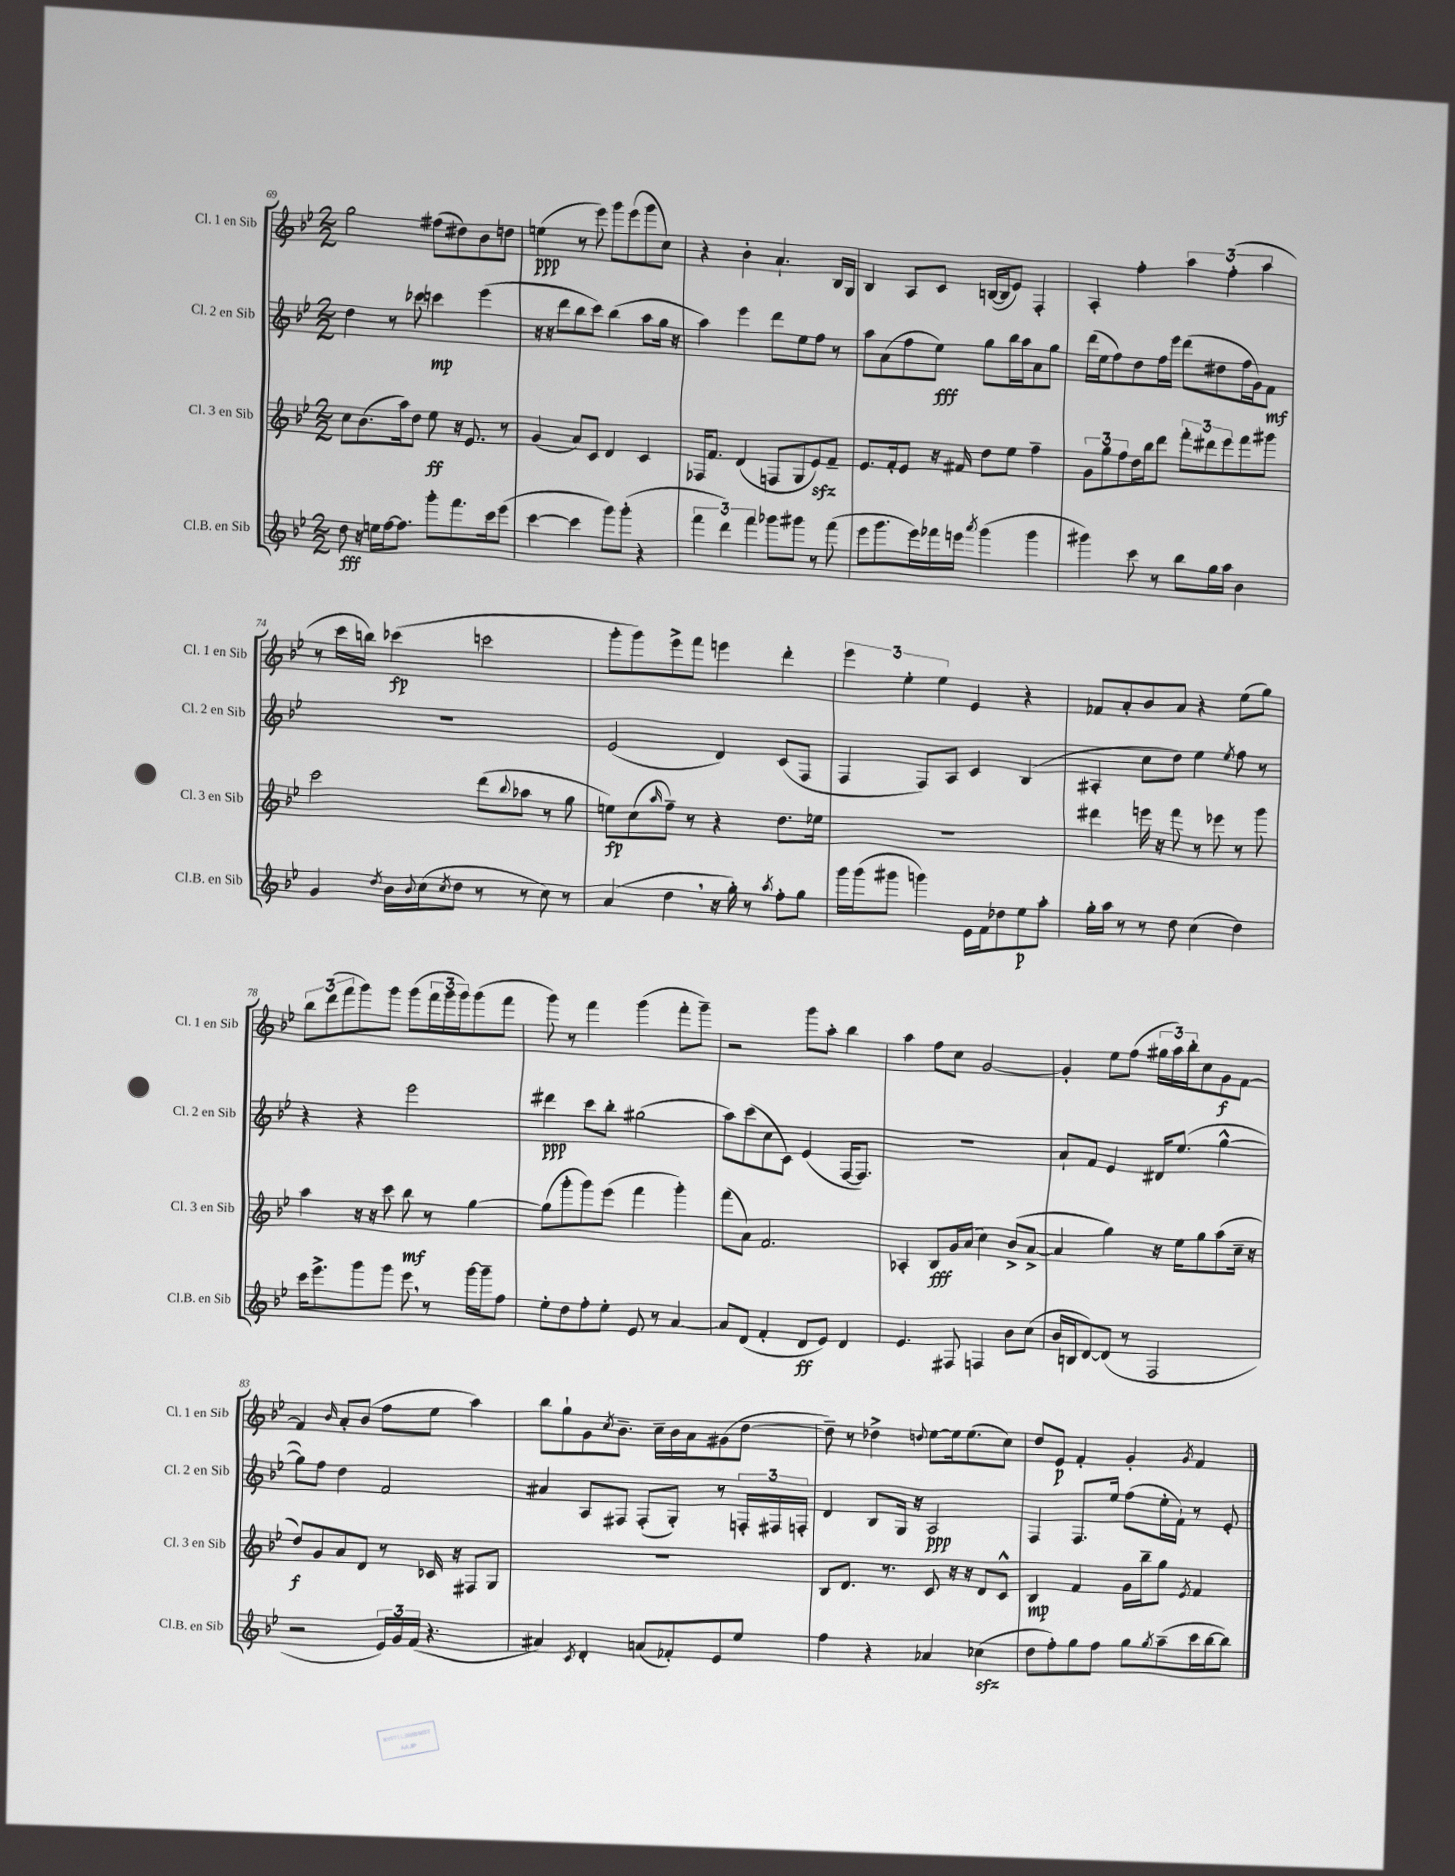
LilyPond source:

<<
\new StaffGroup <<
\new Staff = "s0" \with { instrumentName = "Cl. 1 en Sib" shortInstrumentName = "Cl. 1 en Sib" } {
    \clef treble \key bes \major \numericTimeSignature \time 2/2
    g''2 fis''8( dis''8) bes'8 d''8 |
    e''4\ppp( r8 ees'''8) g'''8 ees'''8( g'''8 c''8) |
    r4 bes'4-. a'4.-! bes16 g16 |
    bes4 a8 c'8 b16~( b16 ees'8) f4-. |
    a4-. f''4-. \tuplet 3/2 { a''4 f''4-.( a''4 } |
    r8 c'''16 b''16) ces'''4\fp( c'''2 |
    g'''8-. g'''8) ees'''8-> f'''8 e'''4 d'''4-. |
    \tuplet 3/2 { ees'''4 ees''4-. ees''4 } ees'4 r4 |
    fes'8 a'8-. bes'8 a'8 r4 ees''8( g''8) |
    \tuplet 3/2 { bes''8 d'''8( f'''8 } g'''8) g'''8 g'''8( \tuplet 3/2 { f'''16 g'''16 g'''16) } g'''8( f'''8 |
    g'''8) r8 f'''4 g'''4( f'''8-. g'''8--) |
    r2 g'''8 a''8-. bes''4 |
    a''4 f''8 c''8 g'2~ |
    g'4-. ees''8 f''8( \tuplet 3/2 { gis''16 a''16) bes''16-. } c''8 g'8\f f'8~ |
    f'4 \grace { bes'16 } a'8-. bes'8( f''8 ees''8 a''4) |
    bes''8 g''8-! g'8 \acciaccatura { c''8 } bes'8.-- c''16-- bes'16 a'16 gis'8( d''8~ |
    d''8--) r8 des''4-> \appoggiatura { d''8 } ees''8~ ees''16 ees''8.( c''8) |
    d''8 ees'8\p f'4-. g'4-. \acciaccatura { g'8 } f'4 \bar "|." |
}
\new Staff = "s1" \with { instrumentName = "Cl. 2 en Sib" shortInstrumentName = "Cl. 2 en Sib" } {
    \clef treble \key bes \major \numericTimeSignature \time 2/2
    d''4 r8 ces'''8 c'''4\mp ees'''4( |
    r16 r16 d'''8 bes''8 c'''8) bes''4( a''8 g''16 r16 |
    a''4) ees'''4 d'''8 ees''8 f''8 r8 |
    a''8 a'8( f''8 ees''8\fff) g''8 bes''16 a''16 a'8 g''8 |
    d'''16( ees''16 f''8) d''8 f''16 ees'''16 d'''8( dis''8 f''16 g'16) f'8\mf |
    R1 |
    ees'2( d'4) c'8( f8 |
    f4 f8) a8 c'4 bes4( |
    ais4-. c''8 d''8) ees''4 \acciaccatura { ees''8 } f''8 r8 |
    r4 r4 ees'''2 |
    dis'''4\ppp c'''8 bes''8-. gis''2( |
    a''8) c'''8( c''8 c'8) ees'4( f16~ f8.) |
    R1 |
    a'8-! f'8 ees'4 dis'16 ees''8.( g''4~-^ |
    g''8) f''8 d''4 f'2 |
    ais'4 a8 fis8 fis8-.( g8-.) r8 \tuplet 3/2 { f16-. fis16 f16-. } |
    d'4 bes8 g16 r16 a2\ppp |
    f4 f8. ees''16 f''8( ees''16-. f'16-!) r8 ees'8-. \bar "|." |
}
\new Staff = "s2" \with { instrumentName = "Cl. 3 en Sib" shortInstrumentName = "Cl. 3 en Sib" } {
    \clef treble \key bes \major \numericTimeSignature \time 2/2
    c''8 bes'8.( a''16) d''8 ees''8\ff r16 ees'8. r8 |
    g'4( a'8) c'8 d'4 c'4 |
    fes16 f'8. d'4( f8 g8 ees'8\sfz) f'8-- |
    ees'8. f'16-. ees'8 r16 fis'16 d''8 ees''8 f''4-- |
    \tuplet 3/2 { g'8 g''8 f''8 } d''16 bes''16 d'''8 \tuplet 3/2 { f'''8-. dis'''8 ees'''8 } f'''8 gis'''8 |
    c'''2 d'''8( \appoggiatura { bes''8 } aes''8 r8 g''8 |
    e''8\fp) c''8( \grace { a''16 } f''8--) r8 r4 d''8. ees''16 |
    R1 |
    dis'''4 e'''16 r16 f'''8 r8 ees'''8 r8 g'''8 |
    a''4 r16 r16 c'''8 bes''8\mf r8 g''4~ |
    g''8( g'''8-. g'''8) ees'''8( f'''4 g'''4-.) |
    f'''8( a'8) f'2. |
    aes4-. bes8\fff g'16 a'16( c''4) bes'8->( a'8~-> |
    a'4 g''4) r16 ees''16 g''8 a''8( c''16-- r16 |
    d''8\f) g'8 a'8 d'8 r8 ces'16 r16 fis8 g8 |
    R1 |
    bes8 d'8. r8. c'8 r16 r16 d'8 c'8-^ |
    bes4\mp f'4 g'16 bes''16-- g''8 \acciaccatura { ees'8 } f'4 \bar "|." |
}
\new Staff = "s3" \with { instrumentName = "Cl.B. en Sib" shortInstrumentName = "Cl.B. en Sib" } {
    \clef treble \key bes \major \numericTimeSignature \time 2/2
    d''8\fff r16 e''16 f''16~ f''8. g'''8-. f'''8. c'''16 ees'''8( |
    c'''4~ c'''4 g'''8) g'''8-.( r4 |
    \tuplet 3/2 { f'''4 d'''4) f'''4 } ges'''8 gis'''8 r8 f'''8( |
    ees'''8 g'''8. ees'''16) fes'''16 e'''16 \acciaccatura { a'''8 } g'''4( g'''4 |
    gis'''4) c'''8 r8 bes''8 g''16 a''16 bes'4 |
    g'4 \acciaccatura { d''8 } bes'16 \appoggiatura { bes'8 } c''16( \acciaccatura { c''8 } d''8 r8 r8 c''8) r8 |
    a'4( d''4 \breathe r16 g''16-.) r8 \acciaccatura { a''8 } f''8-. g''8 |
    g'''16 g'''16( gis'''8 g'''4) ees'16 f'16 des''8 ees''8\p a''8-. |
    g''16-. a''16 r8 r8 d''8 c''4( d''4) |
    c'''16 ees'''8.-> g'''8 g'''8 ees'''8 \breathe r8 g'''16~ g'''16-- f''8 |
    ees''8-. d''8 f''8-. ees''8-. ees'8 r8 a'4~ |
    a'8 d'8( f'4-. d'8\ff ees'8) d'4 |
    ees'4. fis8 f4 bes'8 c''8( |
    bes'16 b16 d'8~) d'8( r8 f2 |
    r2 \tuplet 3/2 { ees'16) g'16 f'16( } r4. |
    ais'4) \acciaccatura { c'8 } d'4-. a'8( fes'8-.) ees'8 ees''8 |
    f''4 r4 aes'4 ces''4\sfz( |
    d''8 f''8-.) g''8 f''8 g''8 \acciaccatura { g''8 } a''8--( c'''16 bes''16~ bes''8) \bar "|." |
}
>>
>>
\layout { \context { \Score currentBarNumber = #69 } }
